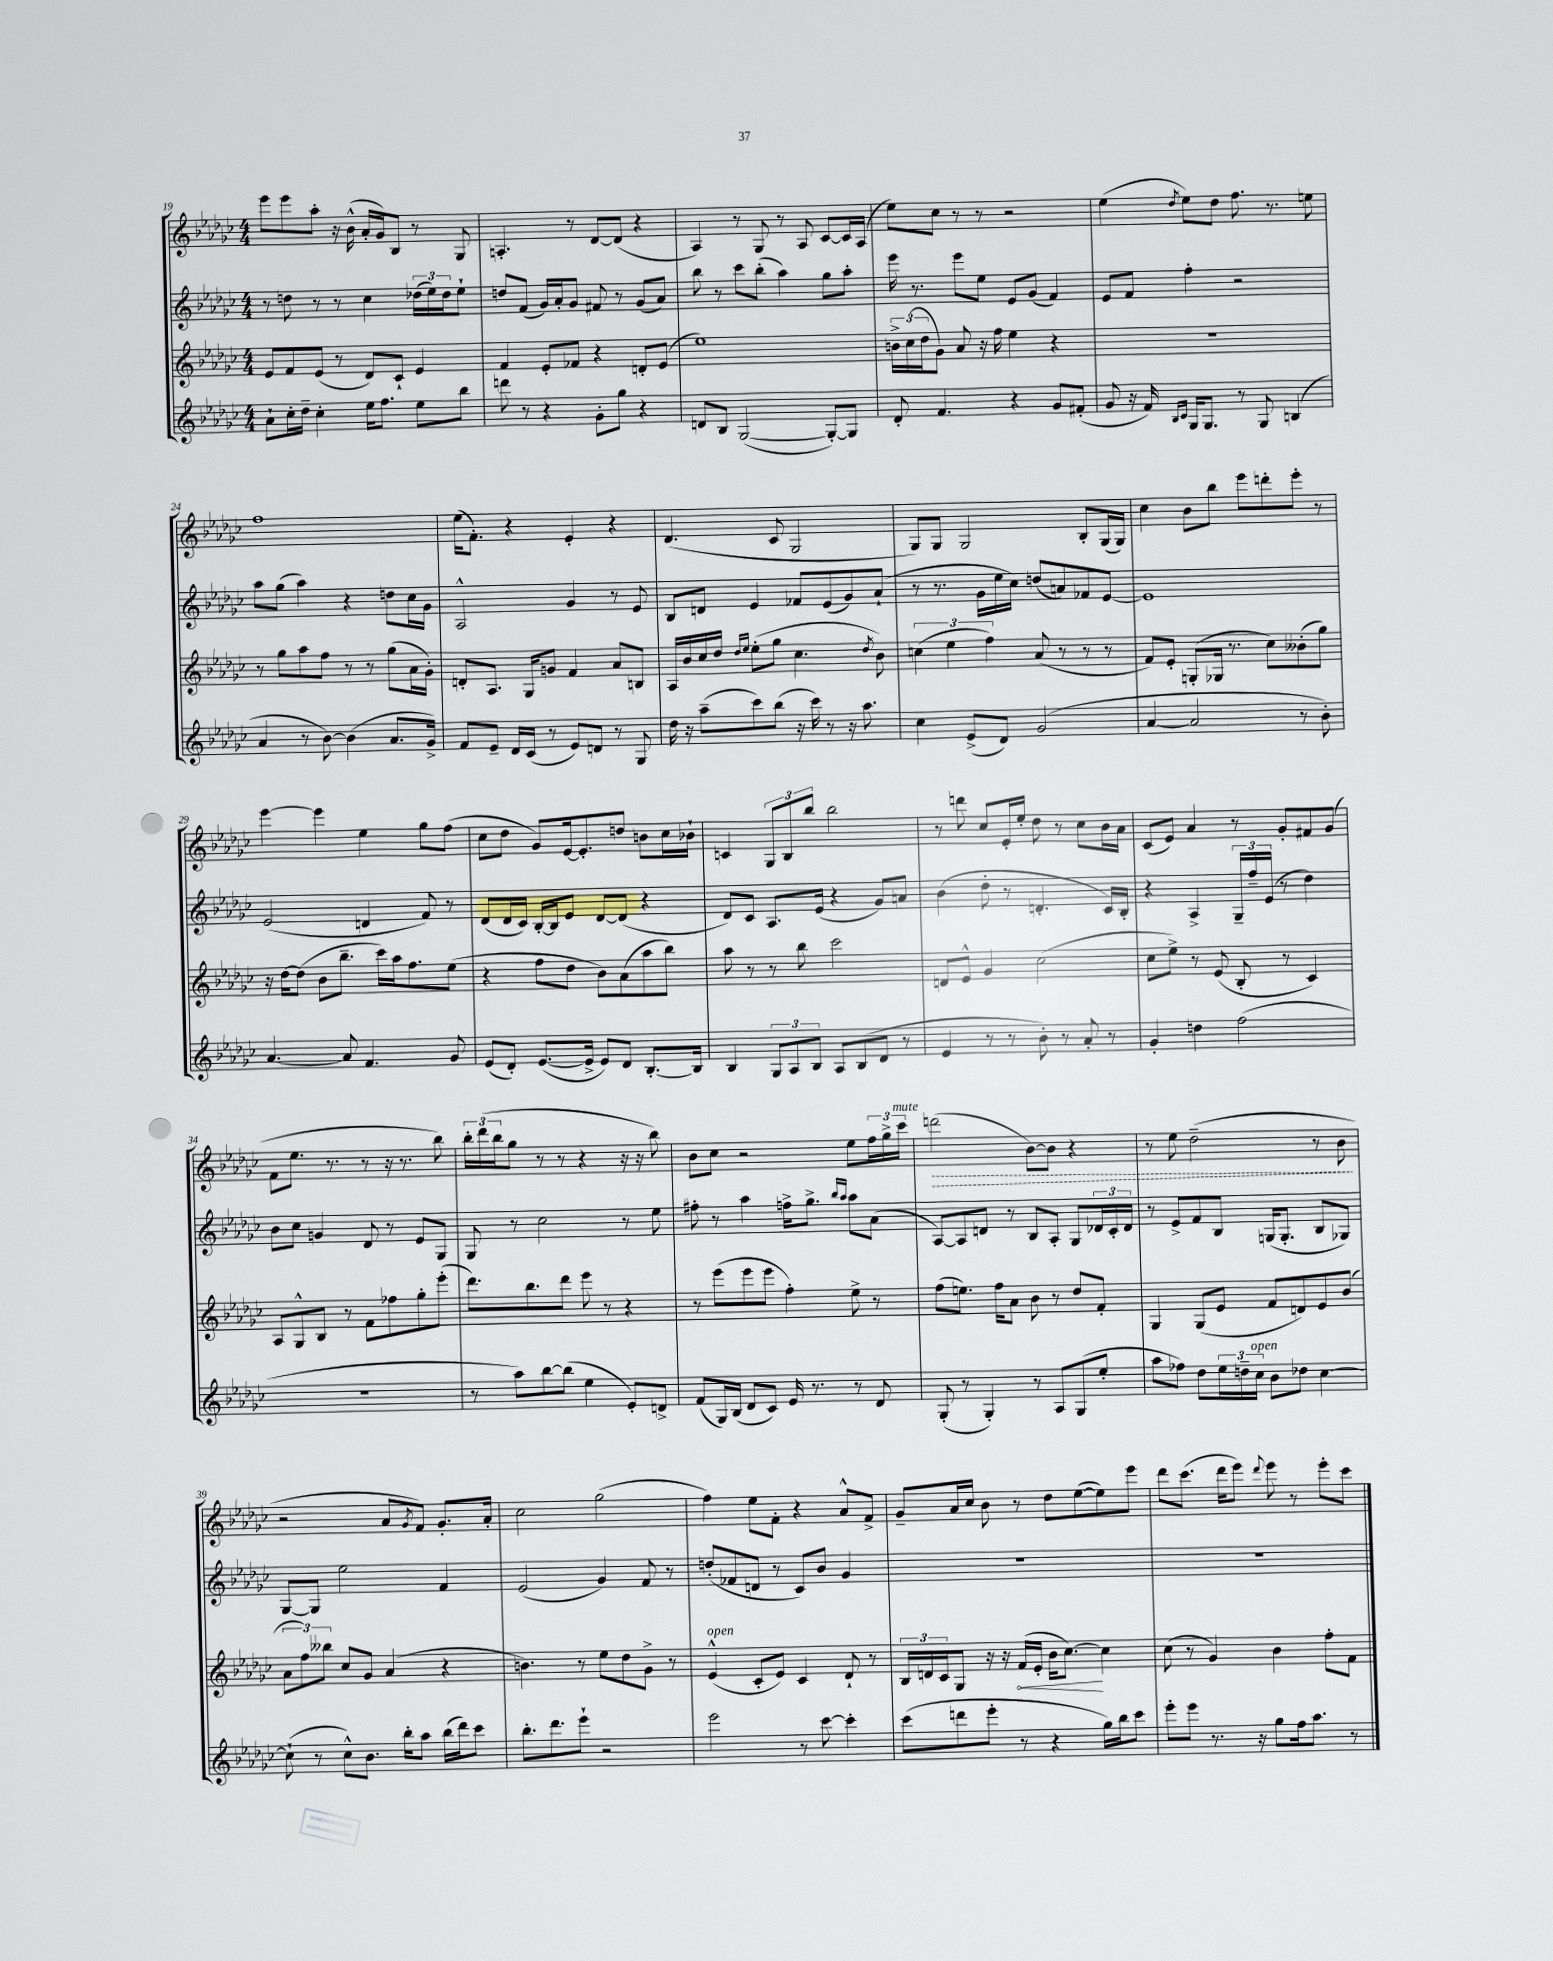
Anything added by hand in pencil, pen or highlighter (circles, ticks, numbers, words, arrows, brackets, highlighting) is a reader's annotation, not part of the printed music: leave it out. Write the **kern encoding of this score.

**kern	**kern	**dynam	**kern	**kern	**dynam
*part4	*part3	*part3	*part2	*part1	*part1
*staff4	*staff3	*staff3	*staff2	*staff1	*staff1
*clefG2	*clefG2	*	*clefG2	*clefG2	*
*k[b-e-a-d-g-c-]	*k[b-e-a-d-g-c-]	*	*k[b-e-a-d-g-c-]	*k[b-e-a-d-g-c-]	*
*M4/4	*M4/4	*	*M4/4	*M4/4	*
=19	=19	=19	=19	=19	=19
8a-`\L	8e-/L	.	8r	8eee-\L	.
16cc-'\L	8f/	.	8ddn\	8eee-\	.
16dd-~\JJ	.	.	.	.	.
4cc-'\	(8e-/J	.	8r	8aa-'\J	.
.	8r	.	8r	16r	.
.	.	.	.	(16b-^^\	.
16ee-\KL	8d-/L)	.	4cc-\	16a-'/LL	.
8.ff\J	.	.	.	16g-/J)	.
.	8c-`/J	.	.	8B-/J	.
8ee-\L	4e-/	.	(24dd-X\LL	8r	.
.	.	.	24ee-\)	.	.
.	.	.	24dd-\J	.	.
8bb-\J	.	.	8ee-`\J	8G-/	.
=20	=20	=20	=20	=20	=20
8dddn\	4f/	.	8ddn/L	4.An'/	.
8r	.	.	(8f/J	.	.
4r	8e-'/L	.	16g-/LL)	.	.
.	.	.	16a-'/J	.	.
.	8f-X/J	.	8g-/J	8r	.
8g-'\L	4r	.	8f#X/	[8d-/L	.
8gg-\J	.	.	8r	(8d-/J]	.
4r	8dn'/L	.	(8g-/L	4r	.
.	(8e-/J	.	8a-/J)	.	.
=21	=21	=21	=21	=21	=21
8dn/L	1ee-)	.	8bb-\	4A-/)	.
8B-/J	.	.	8r	.	.
([2G-/	.	.	8ccc-\L	8r	.
.	.	.	(8bb-'\J	8G-/	.
.	.	.	4aa-\)	8r	.
.	.	.	.	8A-/	.
8G-'/L_)	.	.	8gg-\L	[8c-/L	.
8G-/J]	.	.	8aa-'\J	16c-/L]	.
.	.	.	.	(16A-/JJ	.
=22	=22	=22	=22	=22	=22
8d-'/	24bn^\LL	.	16eee-\	8ee-\L)	.
.	(24cc-\	.	.	.	.
.	.	.	8.r	.	.
.	24dd-\J	.	.	.	.
4.f/	8g-\J)	.	.	8cc-\J	.
.	8a-/	.	8eee-\L	8r	.
.	16r	.	8ee-\J	8r	.
.	16ff\	.	.	.	.
4r	4ee-\	.	8e-/L	2r	.
.	.	.	(8g-/J	.	.
8g-/L	4r	.	4f/)	.	.
(8f#X'/J	.	.	.	.	.
=23	=23	=23	=23	=23	=23
8g-/	1r	.	8e-/L	(4ee-\	.
16r	.	.	8f/J	.	.
16f/)	.	.	.	.	.
16qqB-/LL	.	.	.	.	.
16qqc-/JJ	.	.	.	8qdd-/	.
16G-/KL	.	.	4ff'\	8ee-\L)	.
8.G-/J	.	.	.	.	.
.	.	.	.	8dd-\J	.
8r	.	.	2r	8.ff\	.
8G-/	.	.	.	.	.
.	.	.	.	8.r	.
(4Bn/	.	.	.	.	.
.	.	.	.	8een\	.
!!LO:LB:g=z
=24	=24	=24	=24	=24	=24
4a-/	8r	.	8aa-\L	1ff	.
.	8gg-\L	.	(8gg-\J	.	.
8r	8aa-\	.	4aa-\)	.	.
[8b-\)	8ff\J	.	.	.	.
(4b-\]	8r	.	4r	.	.
.	8r	.	.	.	.
8.a-/L	(8gg-\L	.	8ddn\L	.	.
.	16a-\L	.	16cc-\L	.	.
16g-^/Jk)	16g-'\JJ)	.	16g-\JJ	.	.
=25	=25	=25	=25	=25	=25
8f/L	8dn'/L	.	2A-^^/	(16ee-\KL	.
.	.	.	.	8.f'\J)	.
8e-~/J	8.A-/J	.	.	.	.
16d-/LL	.	.	.	4r	.
(16c-/JJ	16G-/KL	.	.	.	.
8r	8gn/J	.	.	.	.
8e-/L)	4f/	.	4g-/	4e-'/	.
8dn/J	.	.	.	.	.
8r	8a-/L	.	8r	4r	.
8G-/	8Bn/J	.	8e-/	.	.
=26	=26	=26	=26	=26	=26
16dd-\	16A-/LL	.	8B-/L	(4.d-/	.
16r	16b-/	.	.	.	.
(8aa-~\L	16cc-/	.	8dn/J	.	.
.	16dd-/JJ	.	.	.	.
.	16qqdd-/LL	.	.	.	.
.	16qqee-/JJ	.	.	.	.
8ccc-\)	(8ee-'\L	.	4e-/	.	.
(8bb-\J	8gg-\J	.	.	8c-/	.
16r	4.cc-\	.	8f-X/L	2G-/	.
16ccc-\)	.	.	.	.	.
8r	.	.	(8e-/	.	.
16r	.	.	8g-/)	.	.
8.aa-\	.	.	.	.	.
.	8qdd-/	.	.	.	.
.	8b-\)	.	(8a-`/J	.	.
=27	=27	=27	=27	=27	=27
4cc-\	(6ccn\	.	8r	8G-/L)	.
.	.	.	8.r	8G-/J	.
.	6ee-\	.	.	.	.
(8e-^/L	.	.	.	2G-/	.
.	.	.	16g-\LL	.	.
.	6ff\)	.	.	.	.
8d-/J)	.	.	16ee-\	.	.
.	.	.	16cc-\JJ)	.	.
(2g-/	(8a-/	.	(8ddn/L	.	.
.	8r	.	8an/)	.	.
.	8r	.	8f-X/	8B-'/L	.
.	8r	.	[8e-/J	(16G-/L	.
.	.	.	.	16G-/JJ)	.
=28	=28	=28	=28	=28	=28
[4a-/	8f/L)	.	1e-]	4cc-\	.
.	8e-'/J	.	.	.	.
2a-/]	(8Gn'/L	.	.	8b-\L	.
.	16G-X/Jk	.	.	8bb-\J	.
.	8.r	.	.	.	.
.	.	.	.	8eee-\L	.
.	8cc-\L)	.	.	8dddn'\	.
8r	(8b--X'\	.	.	8eee-'\J	.
8b-'\)	8gg-\J)	.	.	8r	.
!!LO:LB:g=z
=29	=29	=29	=29	=29	=29
[4.a-/	16r	.	(2e-/	[4eee-\	.
.	[16dd-\KL	.	.	.	.
.	(8dd-\J]	.	.	.	.
.	8b-\L	.	.	4eee-\]	.
8a-/]	8.bb-~\J	.	.	.	.
4.f/	.	.	4dn/	4ee-\	.
.	16ccc-\LL)	.	.	.	.
.	16aa-\J	.	.	.	.
.	8.ff\	.	.	.	.
.	.	.	8f/)	8gg-\L	.
8g-/	(8ee-\J	.	8r	(8ff\J	.
=30	=30	=30	=30	=30	=30
(8e-/L	4r	.	(8d-/L	8cc-\L	.
8d-'/J)	.	.	16d-/L	8dd-\J	.
.	.	.	16c-/JJ)	.	.
([8.e-/L	8ff\L	.	[16B-'/LL	8g-/L)	.
.	.	.	16B-/J]	.	.
.	8dd-\J	.	8e-/J	[16e-/k	.
16e-^/Jk]	.	.	.	8.e-'/]	.
8e-/L)	8b-\L)	.	[8d-/L	.	.
8d-/J	(8a-\	.	(8d-/J]	8ddn/J	.
[8.B-'/L	8aa-\	.	4r	8bn\L	.
.	8bb-\J)	.	.	16cc-\L	.
16B-/Jk]	.	.	.	16b-X`\JJ	.
=31	=31	=31	=31	=31	=31
4B-/	8aa-\	.	8d-/L)	4cn/	.
.	8r	.	8c-/J	.	.
12G-/L	8r	.	8.A-/L	12G-/L	.
12A-/	.	.	.	12B-/	.
.	8bb-\	.	.	.	.
12B-/J	.	.	.	12bb-/J	.
.	.	.	(16e-/Jk	.	.
8A-/L	2ccc-\	.	4r	2bb-\	.
(8B-/	.	.	.	.	.
8d-/J	.	.	8g-/L)	.	.
8r	.	.	8an/J	.	.
=32	=32	=32	=32	=32	=32
4e-/	8dn/L	.	(4b-\	8r	.
.	8e-^^/J	.	.	8dddn\	.
8r	4g-/	.	8dd-'\	8cc-/L	.
8r	.	.	8r	16e-'/L	.
.	.	.	.	16ee-'/JJ	.
8b-'\)	(2cc-\	.	4.dn'/	8dd-\	.
8r	.	.	.	8r	.
8a-'/	.	.	.	8cc-\L	.
8r	.	.	16c-/LL)	16b-\L	.
.	.	.	16B-'/JJ	16a-\JJ	.
=33	=33	=33	=33	=33	=33
4g-'/	8cc-\L	.	4r	(8c-/L	.
.	8ee-^\J)	.	.	8e-/J)	.
4ddn\	8r	.	4A-^/	4a-/	.
.	(8e-/	.	.	.	.
(2ff\	8B-'/	.	24G-~/LL	8r	.
.	.	.	24ff~/	.	.
.	.	.	(24e-/JJ	.	.
.	8r	.	8r	8g-'/L	.
.	4c-/)	.	4dd-\)	8f#X/	.
.	.	.	.	(8g-/J	.
!!LO:LB:g=z
=34	=34	=34	=34	=34	=34
1r	8A-/L	.	8b-\L	8f\L	.
.	8G-^^/	.	8cc-\J	8.ee-\J	.
.	8B-/J	.	4gn/	.	.
.	.	.	.	8.r	.
.	8r	.	.	.	.
.	8f\L	.	8d-/	8r	.
.	8ff-X\	.	8r	16r	.
.	.	.	.	8.r	.
.	8gg-'\	.	8e-/L	.	.
.	(8eee-'\J	.	8G-/J	8bb-\)	.
=35	=35	=35	=35	=35	=35
8r	8.ddd-\L)	.	8G-/	24bb-'\LL	.
.	.	.	.	(24ddd-\	.
.	.	.	.	24bb-\J	.
8aa-\L)	.	.	8r	8gg-\J	.
.	8.bb-\	.	.	.	.
[8bb-\	.	.	2cc-\	8r	.
(8bb-\J]	8ddd-\J	.	.	8r	.
4ee-\	8eee-\	.	.	4r	.
.	8r	.	.	.	.
8e-'/L)	4r	.	8r	16r	.
.	.	.	.	16r	.
8dn^/J	.	.	8ee-\	8bb-\)	.
=36	=36	=36	=36	=36	=36
(8f/L	8r	.	8ff#X'\	8b-\L	.
16G-/L)	(8eee-\L	.	8r	8cc-\J	.
(16B-/JJ	.	.	.	.	.
8d-/L	8eee-\	.	4aa-\	2r	.
8c-/J)	8eee-\J	.	.	.	.
16e-/	4ff'\)	.	16ffn^\KL	.	.
8.r	.	.	8.gg-^\J	.	.
.	.	.	16qqbb-/LL	.	.
.	.	.	16qqaa-/JJ	.	.
8r	8ee-^\	.	8aa-\L	8ee-\L	.
8d-/	8r	.	(8a-\J	24ff\L	.
.	.	.	.	24gg-^\	.
!	!	!	!	!LO:TX:a:i:t=mute	!
.	.	.	.	24ccc-\JJ	.
=37	=37	=37	=37	=37	=37
!	!	!	!	!	!LO:HP:b
(8G-'/	(8ff\L	.	[8A-/L)	(2dddn\	>
8r	8.een\J)	.	8A-/]	.	.
4G-'/)	.	.	8dn/J	.	.
.	16ff\KL	.	.	.	.
.	8a-\J	.	8r	.	.
8r	8b-\	.	8B-/L	[8b-\L)	.
8A-/L	8r	.	8A-'/J	8b-\J]	.
(8G-/	8dd-/L	.	8G-/L	4r	.
8ee-'/J	8f'/J	.	24d-X/L	.	.
.	.	.	24c-'/	.	.
.	.	.	24d-/JJ	.	.
=38	=38	=38	=38	=38	=38
8aa-\L	4G-/	.	8r	8r	.
8ff-X\J)	.	.	8e-^/L	8ee-\	.
8dd-\L	(8G-/L	.	8f/	(2dd-~\	.
24ee-\L	8e-/J	.	8B-/J	.	.
24ddn~\	.	.	.	.	.
!LO:TX:a:i:t=open	!	!	!	!	!
24cc-\JJ	.	.	.	.	.
8b-\L	8f/L	.	(16Gn/KL	.	.
.	.	.	8.G'/J	.	.
8dd-X\J	8dn/)	.	.	.	.
[4cc-\	8e-/	.	8B-/L	8r	.
.	(8b-/J	.	8G-X/J)	8b-\	.
.	.	.	.	.	]
!!LO:LB:g=z
=39	=39	=39	=39	=39	=39
(8cc-`\]	12a-\L	.	[8G-/L	2r	.
.	12ff\)	.	.	.	.
8r	.	.	8G-/J]	.	.
.	12bb--X\J	.	.	.	.
8cc-^^\L)	8cc-/L	.	2ee-\	.	.
8.b-\J	8g-/J	.	.	.	.
.	(4a-/	.	.	8a-/L	.
16bb-'\KL	.	.	.	.	.
.	.	.	.	8qg-/	.
8aa-\J	.	.	.	8f/J)	.
(16bb-\LL	4r	.	4f/	8.g-'/L	.
16ddd-\J)	.	.	.	.	.
8ccc-\J	.	.	.	.	.
.	.	.	.	16a-'/Jk	.
=40	=40	=40	=40	=40	=40
8.bb-'\L	4.bn\)	.	(2e-/	2cc-\	.
8.ddd-\	.	.	.	.	.
8eee-`\J	8r	.	.	.	.
2r	8ee-\L	.	4g-/)	(2gg-\	.
.	8dd-\	.	.	.	.
.	8g-^\J	.	8f/	.	.
.	8r	.	8r	.	.
=41	=41	=41	=41	=41	=41
!	!LO:TX:a:i:t=open	!	!	!	!
2eee-\	(4e-^^/	.	(8ddn'/L	4ff\)	.
.	.	.	8f-X/	.	.
.	8c-'/L	.	8dn/J	8ee-\L	.
.	8e-/J)	.	8r	8f'\J	.
8r	4c-/	.	8c-/L)	4r	.
[8ccc-\	.	.	8b-/J	.	.
4ccc-'\]	8d-`/	.	4g-/	8a-^^/L	.
.	8r	.	.	8f^/J	.
=42	=42	=42	=42	=42	=42
(8ccc-\L	24B-/LL	.	1r	8g-~/L	.
.	24dn/	.	.	.	.
.	24c-/J	.	.	.	.
8dddn\	8G-/J	.	.	16a-/L	.
.	.	.	.	16cc-/JJ	.
8eee-'\J	16r	.	.	8b-\	.
.	16r	.	.	.	.
!	!	!LO:HP:b	!	!	!
8r	(16f/LL	<	.	8r	.
.	16e-'/JJ	.	.	.	.
4r	16b-\KL	.	.	8dd-\L	.
.	[8.cc-\J)	.	.	.	.
.	.	.	.	([8ee-\	.
16gg-\LL)	4cc-\]	[	.	8ee-\])	.
16bb-\J	.	.	.	.	.
8ccc-\J	.	.	.	8eee-\J	.
=43	=43	=43	=43	=43	=43
8eee-'\L	(8cc-\	.	1r	8ddd-\L	.
8eee-\J	8r	.	.	(8.ccc-\J	.
8.r	4g-/)	.	.	.	.
.	.	.	.	16ddd-\KL	.
.	.	.	.	8eee-\J)	.
16r	.	.	.	.	.
.	.	.	.	8qqddd-/	.
8gg-\L	4b-\	.	.	8eee-\	.
16ff\k	.	.	.	8r	.
8.aa-\J	.	.	.	.	.
.	8ff'\L	.	.	8eee-'\L	.
8r	8f\J	.	.	8ccc-\J	.
==	==	==	==	==	==
*-	*-	*-	*-	*-	*-
